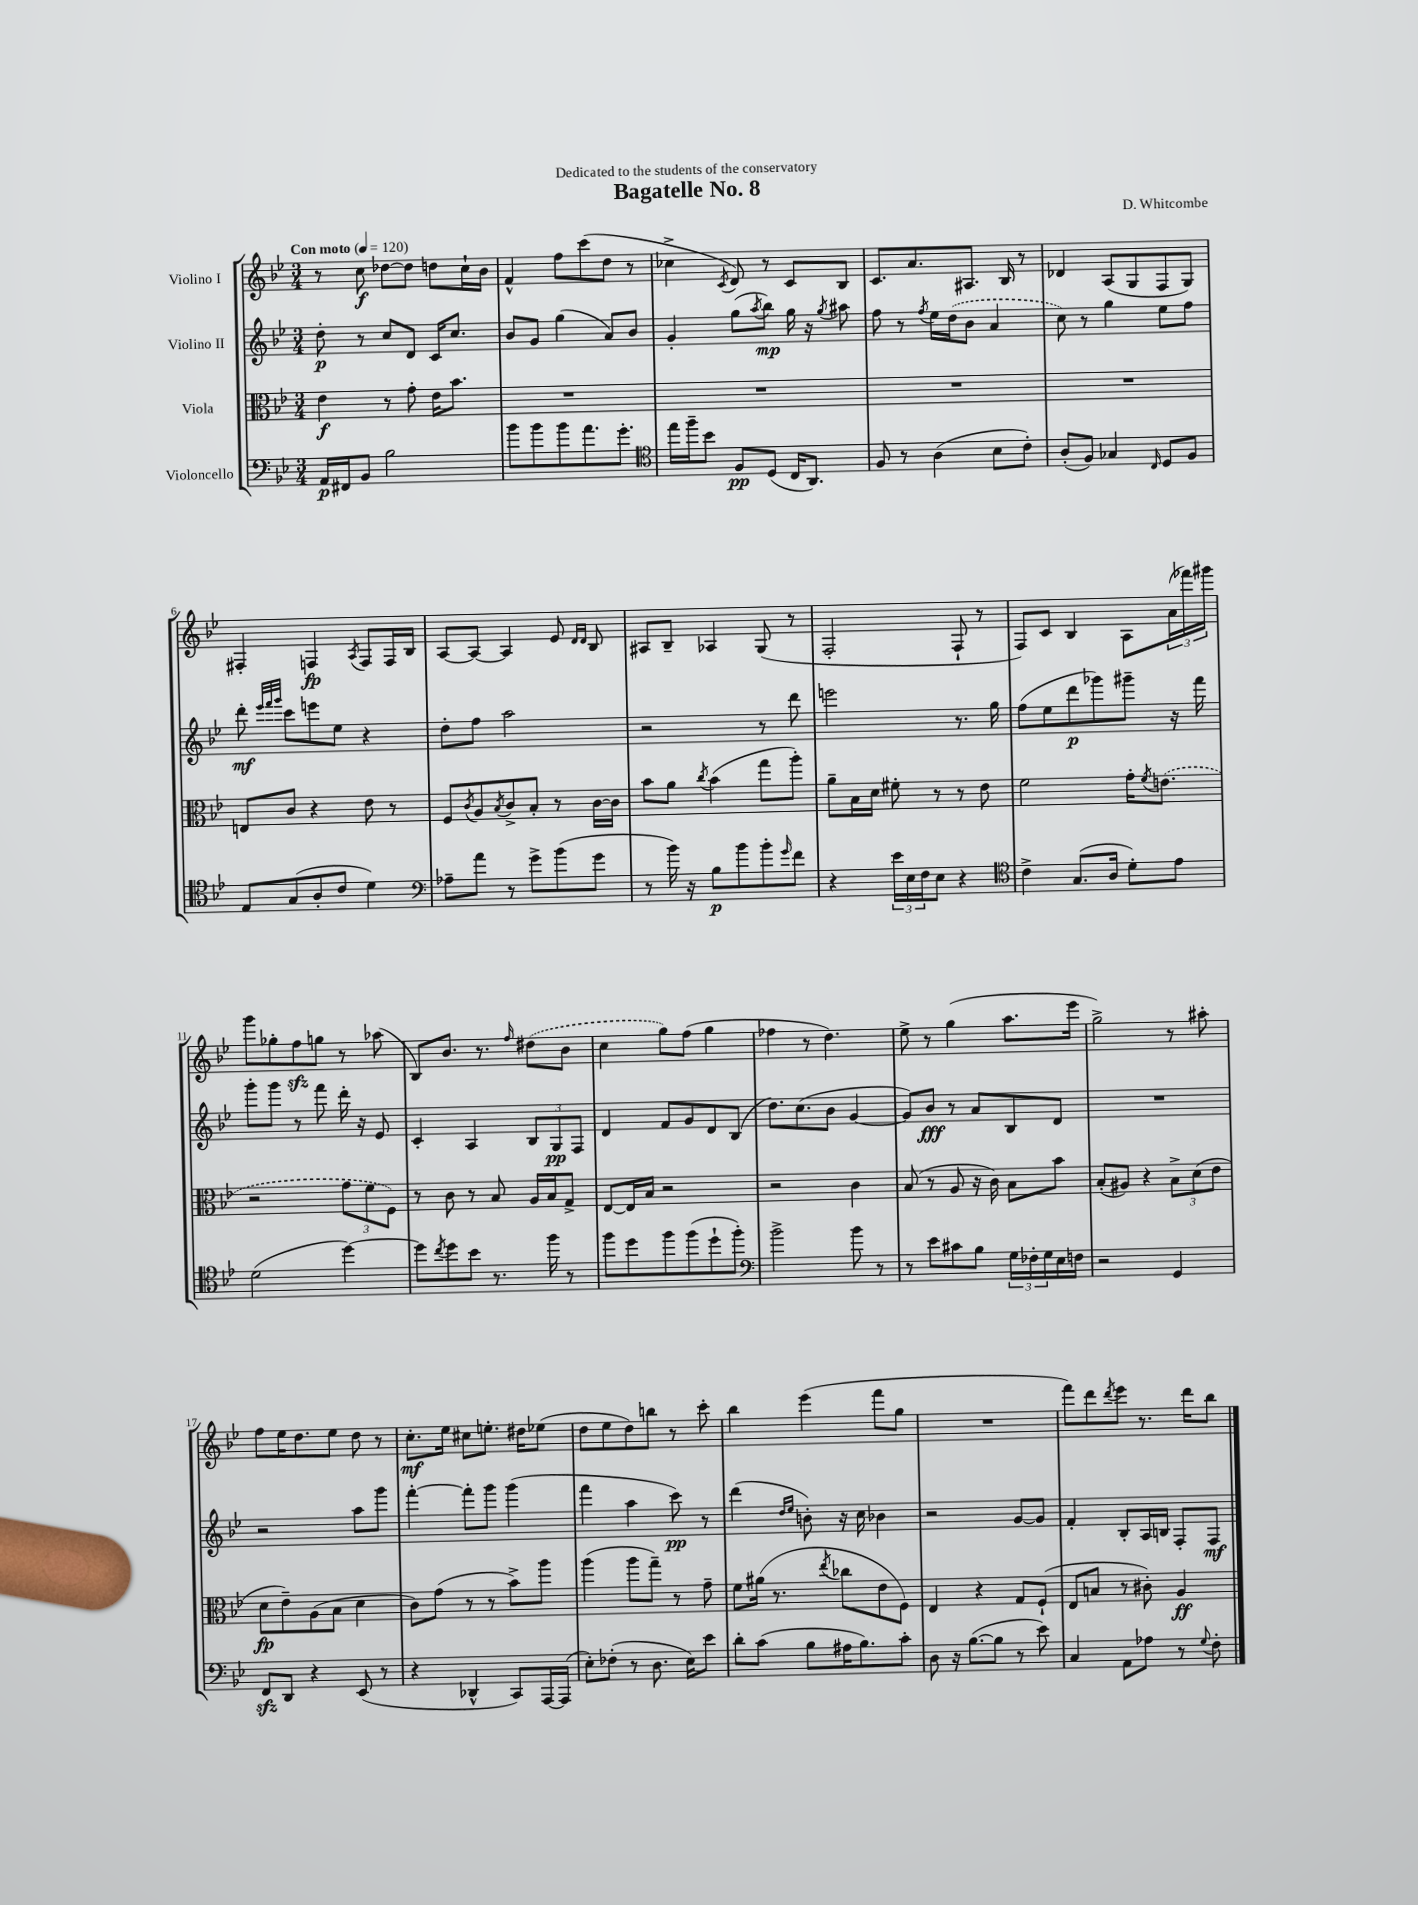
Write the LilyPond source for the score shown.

\header { title = "Bagatelle No. 8" composer = "D. Whitcombe" dedication = "Dedicated to the students of the conservatory" }
<<
\new StaffGroup <<
\new Staff = "s0" \with { instrumentName = "Violino I" } {
    \clef treble \key bes \major \numericTimeSignature \time 3/4 \tempo "Con moto" 4 = 120
    r8 c''8\f des''8~ des''8 d''8 c''16-! bes'16 |
    f'4-^ f''8 c'''8( d''8 r8 |
    ces''4-> \acciaccatura { c'8 } d'8) r8 c'8 bes8 |
    c'8. a'8. ais8. bes16 r8 |
    des'4 a8( g8 f8 g8) |
    fis4-. f4\fp \acciaccatura { a8 } f8 f16 bes16 |
    a8~ a8~ a4 ees'8 \grace { d'16 d'16 } bes8 |
    ais8 bes8-- aes4 g8( r8 |
    f2-. f8-! r8 |
    f8) c'8 bes4 a8 \tuplet 3/2 { a'16( fes'''16) gis'''16 } |
    g'''8 ges''8-. f''8\sfz g''8 r8 aes''8( |
    bes8) bes'8. r8. \grace { f''16 } \once \slurDashed dis''8( bes'8 |
    c''4 g''8) f''8( g''4 |
    fes''4 r8 d''4.) |
    ees''8-> r8 g''4( a''8. ees'''16 |
    g''2->) r8 ais''8-. |
    f''8 ees''16 d''8. ees''8 d''8 r8 |
    c''8.-.\mf ees''16 cis''8 e''8.-. dis''16 ees''8( |
    d''8 ees''8 d''8) b''8 r8 c'''8-. |
    bes''4 ees'''4( f'''8 g''8 |
    R2. |
    f'''8) d'''8 \acciaccatura { d'''8 } ees'''8 r8. d'''16 bes''8 \bar "|." |
}
\new Staff = "s1" \with { instrumentName = "Violino II" } {
    \clef treble \key bes \major \numericTimeSignature \time 3/4
    d''8-.\p r8 c''8 d'8 c'16 c''8. |
    bes'8 g'8 g''4( a'8) bes'8 |
    g'4-. g''8( \acciaccatura { a''8 } bes''8\mp) g''16 r16 \acciaccatura { g''8 } ais''8 |
    f''8 r8 \acciaccatura { f''8 } ees''16 \once \slurDashed d''16( bes'8 a'4 |
    c''8) r8 g''4 ees''8 f''8 |
    d'''8-.\mf \grace { ees'''32 f'''32 g'''32 } c'''8 e'''8 ees''8 r4 |
    d''8-. f''8 a''2 |
    r2 r8 d'''8 |
    e'''2 r8. g''16 |
    f''8( ees''8 d'''8\p ges'''8) gis'''8-- r16 f'''16 |
    g'''8-. g'''8 r8 f'''8 d'''16-. r16 ees'8 |
    c'4-. a4 \tuplet 3/2 { bes8 g8\pp f8 } |
    d'4 f'8 g'8 d'8 bes8( |
    d''8.) c''8.( bes'8 g'4~ |
    g'8) bes'8\fff r8 a'8 bes8 d'8 |
    R2. |
    r2 a''8 g'''8 |
    f'''4~-. f'''8-. g'''8 g'''4( |
    f'''4 a''4 c'''8\pp) r8 |
    d'''4( \grace { d''16 ees''16 } b'8-.) r16 c''16 bes'4 |
    r2 g'8~ g'8 |
    f'4-. bes8-. a16 b16 f8-. f8\mf \bar "|." |
}
\new Staff = "s2" \with { instrumentName = "Viola" } {
    \clef alto \key bes \major \numericTimeSignature \time 3/4
    ees'4\f r8 g'8-. ees'16 bes'8. |
    R2. |
    R2. |
    R2. |
    R2. |
    e8 c'8 r4 ees'8 r8 |
    f8 \acciaccatura { c'8 } a8 \acciaccatura { bes8 } c'8-> bes8-. r8 c'16~ c'16 |
    bes'8 a'8 \acciaccatura { c''8 } bes'4( g''8 a''8-.) |
    a'8-- bes16 d'16 fis'8-. r8 r8 ees'8 |
    f'2 g'16-. \acciaccatura { f'8 } \once \slurDashed e'8.( |
    r2 \tuplet 3/2 { g'8 f'8 f8) } |
    r8 c'8 r8 bes8 a16 bes16 g8-> |
    ees8~ ees16 bes16 r2 |
    r2 c'4 |
    bes8( r8 a8 r16 c'16) bes8 bes'8 |
    bes8-.( ais8) r4 \tuplet 3/2 { bes8-> d'8( ees'8 } |
    d'8\fp ees'8--) a8( bes8 d'4 |
    c'8) g'8( r8 r8 bes'8->) a''8 |
    a''4( a''8 g''8--) r8 g'8-- |
    f'8 ais'16( r8. \acciaccatura { ees''8 } ces''8 ees'8 f8) |
    ees4 r4 g8 f8-!( |
    ees8 b8 r8 cis'8-.) a4\ff \bar "|." |
}
\new Staff = "s3" \with { instrumentName = "Violoncello" } {
    \clef bass \key bes \major \numericTimeSignature \time 3/4
    a,16\p fis,16 bes,8 bes2 |
    bes'8 bes'8 bes'8 a'8. g'8.-. |
    \clef tenor ees''16 f''16-- bes'8 f8\pp d8( c16 a,8.) |
    f8 r8 a4( bes8 c'8-.) |
    a8-.( f8) ges4 \grace { c16 } d8 f8 |
    ees8 g8( a8-. c'8 d'4) |
    \clef bass aes8-- a'8 r8 g'8-> bes'8( g'8 |
    r8 bes'16) r16 bes8\p bes'8 bes'8-. \grace { g'16 } f'8 |
    r4 \tuplet 3/2 { ees'16 ees16 f16 } ees8 r4 |
    \clef tenor c'4-> g8.( a16 d'8-.) ees'8 |
    d'2( d''4~) |
    d''8 \acciaccatura { c''8 } d''8 bes'8 r8. f''16 r8 |
    f''8 d''8 f''8 f''8( d''8-! f''8-.) |
    \clef bass bes'2-> bes'8 r8 |
    r8 ees'8 cis'8 bes8 \tuplet 3/2 { g16 fes16-. g16 } ees16 f16 |
    r2 g,4 |
    f,8\sfz d,8 r4 ees,8( r8 |
    r4 des,4-^ c,8) a,,16~ a,,16( |
    ees8-.) fes8-.( r8 d8. ees16) ees'8 |
    d'8-. c'8( bes8 ais16 bes8.) c'8-. |
    d8 r16 bes8.~( bes8 r8 ees'8) |
    c4 a,8 aes8 r8 \appoggiatura { g8 } f8-. \bar "|." |
}
>>
>>
